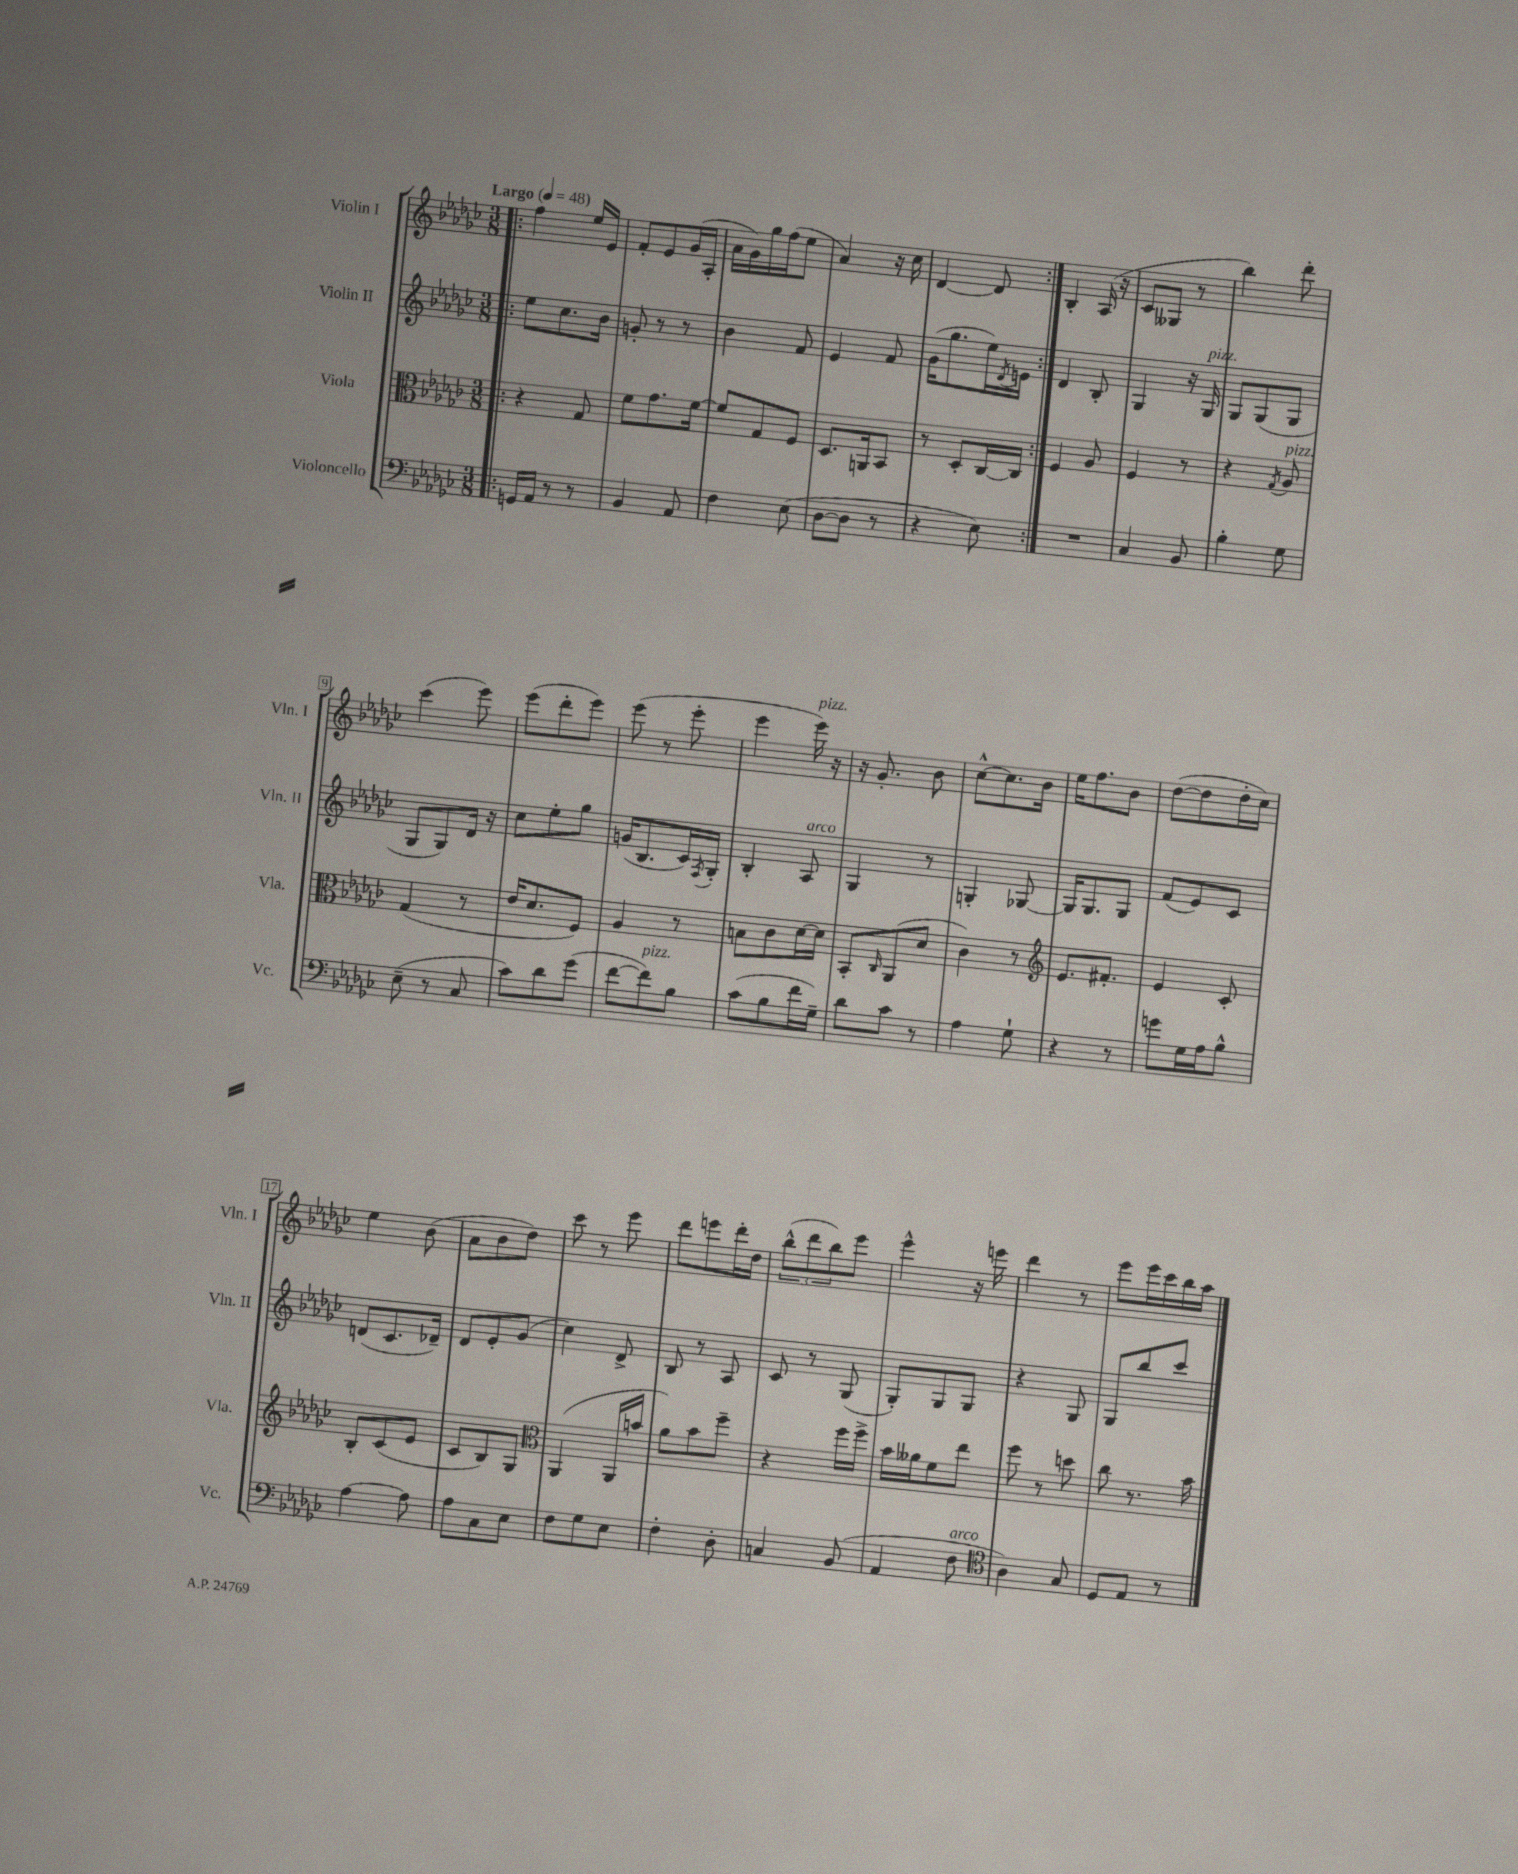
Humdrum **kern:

**kern	**kern	**kern	**kern
*part4	*part3	*part2	*part1
*staff4	*staff3	*staff2	*staff1
*I"Violoncello	*I"Viola	*I"Violin II	*I"Violin I
*I'Vc.	*I'Vla.	*I'Vln. II	*I'Vln. I
*clefF4	*clefC3	*clefG2	*clefG2
*k[b-e-a-d-g-c-]	*k[b-e-a-d-g-c-]	*k[b-e-a-d-g-c-]	*k[b-e-a-d-g-c-]
*M3/8	*M3/8	*M3/8	*M3/8
*MM48	*MM48	*MM48	*MM48
=1!|:	=1!|:	=1!|:	=1!|:
!	!	!	!LO:TX:a:B:t=Largo
16GGn/LL	4r	8ee-\L	4ff\
16AA-/JJ	.	.	.
8r	.	8.cc-\	.
8r	8G-/	.	16ee-/LL
.	.	16b-\Jk	16e-/JJ
=2	=2	=2	=2
4BB-/	8f\L	8gn'/	8f'/L
.	8.g-\	8r	8e-/
8AA-/	.	8r	(16g-/L
.	[16f\Jk	.	16A-'/JJ
=3	=3	=3	=3
4F\	8f/L]	4b-\	16a-\LL
.	.	.	16g-\)
.	8G-/	.	16gg-\
.	.	.	(16ff\J
(8E-\	8F/J	8f/	8ee-\J
=4	=4	=4	=4
[8D-\L	8.D-/L	4e-/	4a-/)
8D-\J]	.	.	.
.	16AAn/k	.	.
8r	8BB-/J	8f/	16r
.	.	.	16cc-\
=5	=5	=5	=5
4r	8r	(16g-\KL	[4d-/
.	.	8.gg-\	.
.	8D-'/L	.	.
8E-\)	[16C-/L	16ee-\L)	8d-/]
.	.	8qd-/	.
.	16C-/JJ]	16en\JJ	.
=6:|!	=6:|!	=6:|!	=6:|!
4.r	4F/	4d-/	4B-'/
.	8A-/	8B-'/	(16A-/
.	.	.	16r
=7	=7	=7	=7
4C-/	4F/	4G-/	8c-/L
.	.	.	8G--X/J
8BB-/	8r	16r	8r
!	!	!LO:TX:a:i:t=pizz.	!
.	.	16G-/	.
=8	=8	=8	=8
4B-'\	4r	8G-/L	4bb-\)
.	.	(8G-/	.
.	8qG-/	.	.
!	!LO:TX:a:i:t=pizz.	!	!
8G-\	8A-/	8G-/J	8ddd-'\
!!LO:LB:g=z
=9	=9	=9	=9
(8E-~\	(4G-/	8G-/L	(4ccc-\
8r	.	8G-/)	.
8C-/	8r	16d-/Jk	8eee-\)
.	.	16r	.
=10	=10	=10	=10
8c-\L)	16e-/KL	8cc-\L	(8eee-\L
.	8.d-/	.	.
8d-\	.	8ee-'\	8ddd-'\
(8g-\J	8F/J)	8gg-\J	8eee-\J)
=11	=11	=11	=11
[8f\L	4A-/	(16gn/KL	(8eee-\
.	.	8.B-/	.
!LO:TX:a:i:t=pizz.	!	!	!
8f\])	.	.	8r
8B-\J	8r	16c-/L)	8eee-'\
.	.	8qF/	.
.	.	16G-'/JJ	.
=12	=12	=12	=12
(8c-\L	8Bn\L	4B-'/	4eee-\
8B-\	8c-\	.	.
!	!	!	!LO:TX:a:i:t=pizz.
!	!	!LO:TX:a:i:t=arco	!
16f\L	[16d-\L	8A-/	16eee-\)
16G-~\JJ)	16d-\JJ]	.	16r
=13	=13	=13	=13
8d-\L	8BB-'/L	4G-/	16r
.	.	.	8.g-'/
.	16qqC-/	.	.
8c-\J	(8AA-/	.	.
8r	8d-/J	8r	8b-\
=14	=14	=14	=14
4A-\	4c-\)	4Gn'/	[8cc-^^\L
.	.	.	8.cc-\]
8G-`\	8r	[8G-X/	.
.	.	.	16b-\Jk
=15	=15	=15	=15
*	*clefG2	*	*
4r	8.e-/L	16G-/KL]	16ee-\KL
.	.	8.G-/	8.ff\
.	8.f#X'/J	.	.
8r	.	8G-/J	8b-\J
=16	=16	=16	=16
8gn\L	4e-/	(8f/L	([8dd-\L
16G-\L	.	8e-/)	8dd-\]
16A-\J	.	.	.
8B-^^\J	8c-'/	8c-/J	16dd-'\L
.	.	.	16cc-\JJ)
!!LO:LB:g=z
=17	=17	=17	=17
[4A-\	8B-'/L	(8dn/L	4ee-\
.	(8c-/	8.c-/	.
8A-\]	8e-/J	.	(8b-\
.	.	16d-X~/Jk)	.
=18	=18	=18	=18
8A-\L	8c-/L	8d-/L	8a-\L
8C-\	8B-/)	8e-'/	8b-\
8E-\J	8G-/J	(8g-/J	8dd-\J)
=19	=19	=19	=19
*	*clefC3	*	*
8F\L	(4AA-/	4cc-\)	8ccc-\
8G-\	.	.	8r
8E-\J	16AA-/LL	8d-^/	8eee-\
.	16bn/JJ	.	.
=20	=20	=20	=20
4F'\	8a-\L)	8B-/	8ddd-\L
.	8b-\	8r	8eeen\
8D-'\	8ff~\J	8A-/	16ddd-'\L
.	.	.	16dd-\JJ
=21	=21	=21	=21
4Cn/	4r	8c-/	(12bb-^^\L
.	.	.	12ddd-\
.	.	8r	.
.	.	.	12bb-\)
(8BB-/	16ff\LL	(8G-/	8eee-\J
.	16ff^\JJ	.	.
=22	=22	=22	=22
4AA-/	16b-\LL	8G-'/L)	4eee-^^\
.	16a--X\J	.	.
.	8f\	8G-/	.
!LO:TX:a:i:t=arco	!	!	!
8F\	8ee-\J	8G-/J	16r
.	.	.	16eeen\
=23	=23	=23	=23
*clefC4	*	*	*
4A-\)	8ff\	4r	4ddd-\
.	8r	.	.
8G-/	8ddn\	8G-/	8r
=24	=24	=24	=24
8D-/L	8cc-\	8G-/L	8eee-\L
8E-/J	8.r	8bb-/	16eee-\L
.	.	.	16ccc-\
8r	.	8ccc-/J	16bb-\
.	16b-\	.	16aa-\JJ
==	==	==	==
*-	*-	*-	*-
